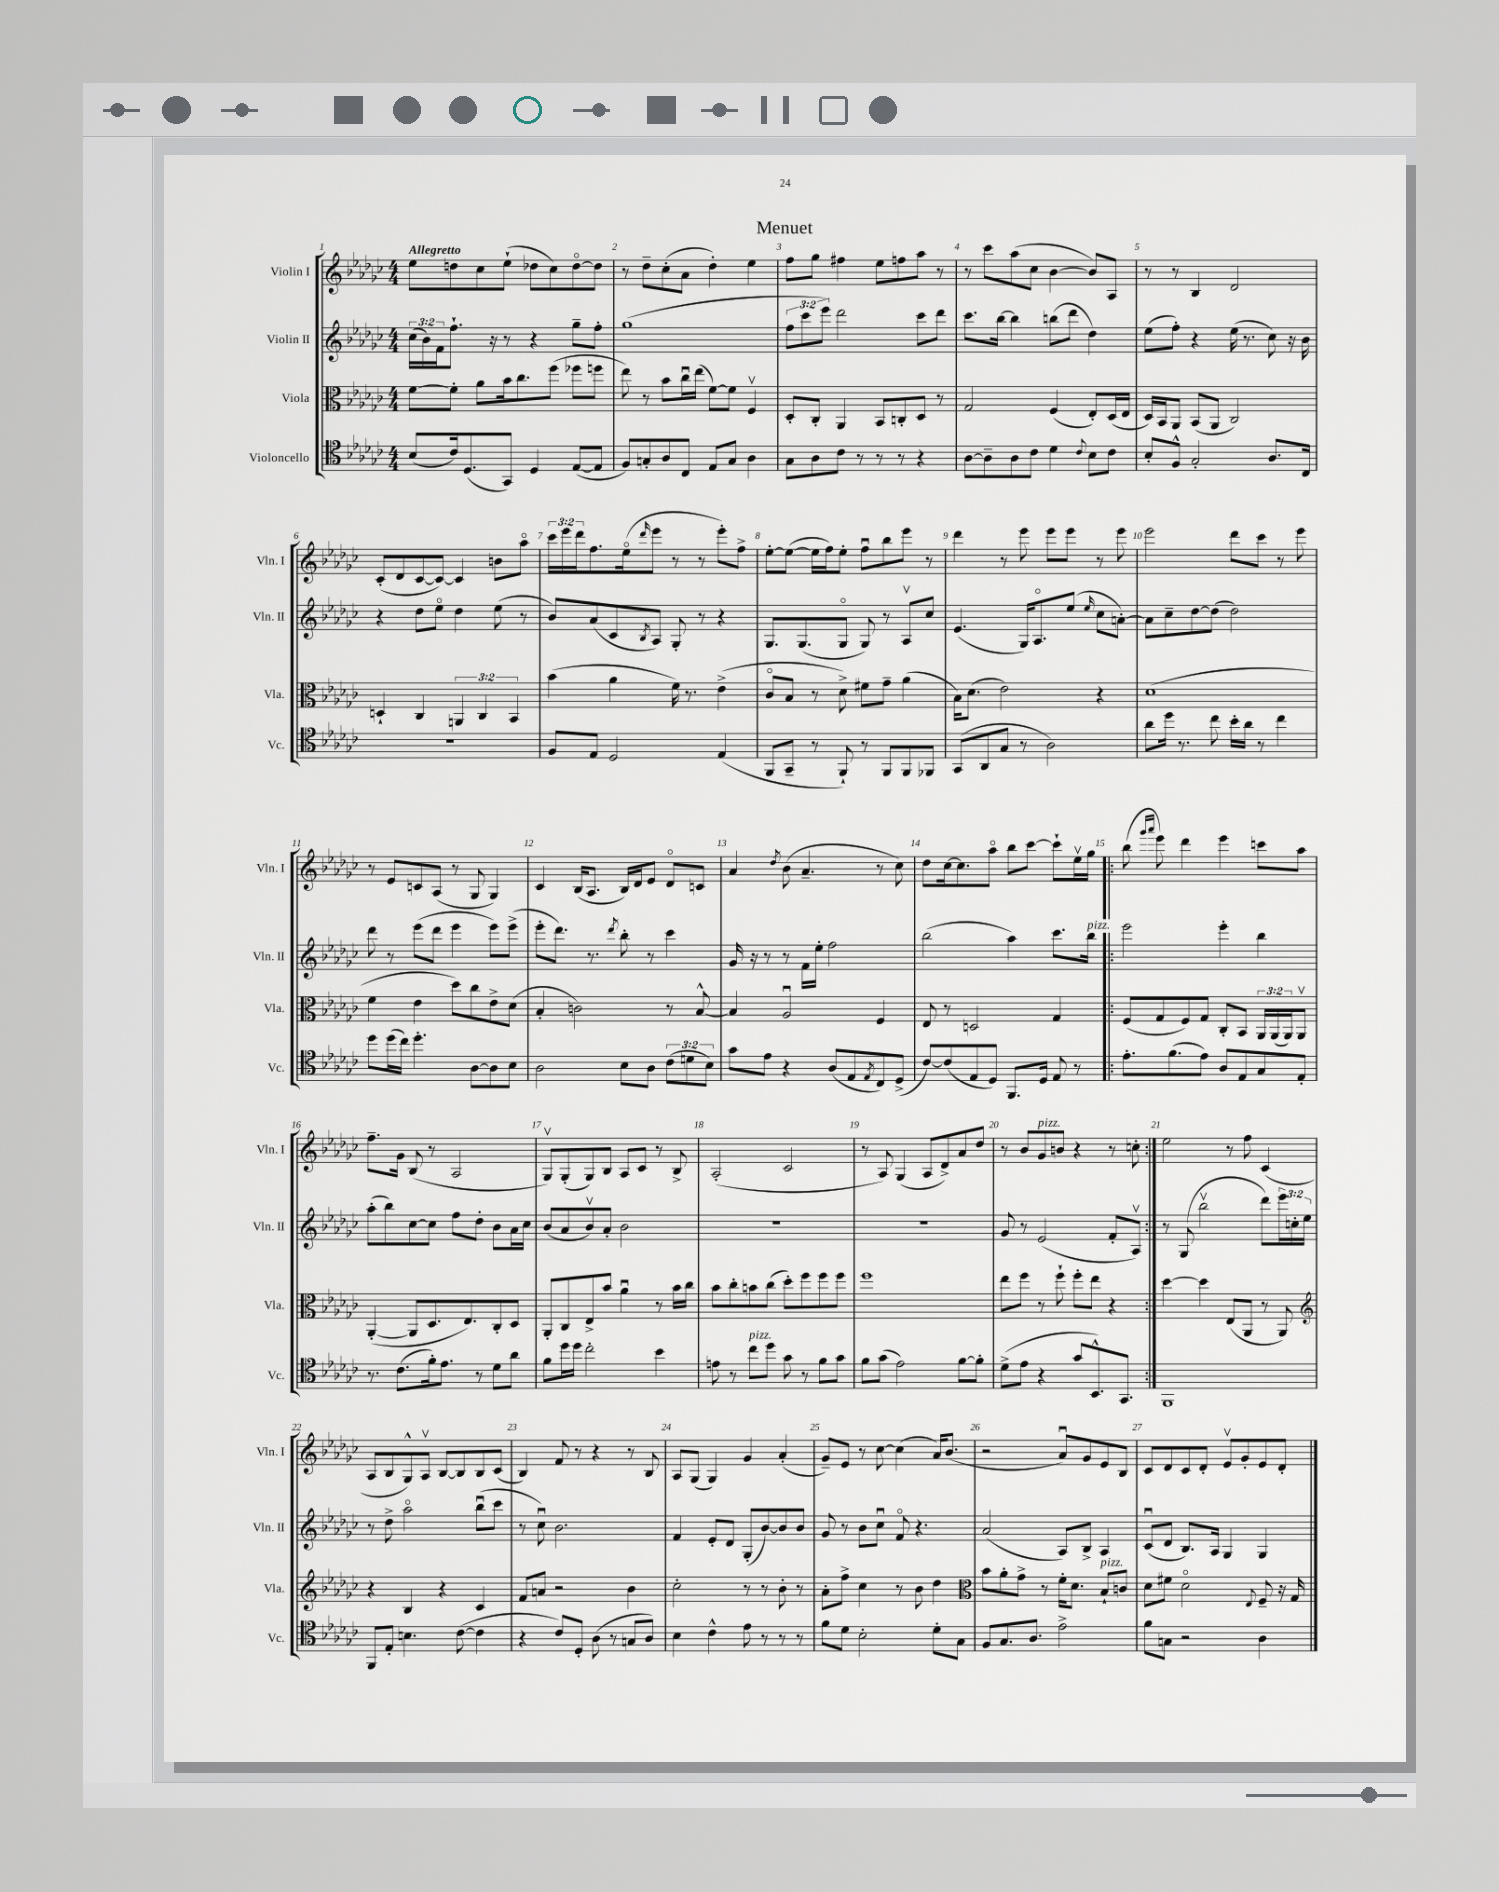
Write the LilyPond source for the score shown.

\header { title = "Menuet" }
<<
\new StaffGroup <<
\new Staff = "s0" \with { instrumentName = "Violin I" shortInstrumentName = "Vln. I" } {
    \clef treble \key ges \major \numericTimeSignature \time 4/4 \override Staff.TupletNumber.text = #tuplet-number::calc-fraction-text \tempo "Allegretto"
    ees''8 d''8 ces''8 ees''8-!( des''8 ces''8) des''8~\flageolet des''8 |
    r8 des''8-- ces''8-.( aes'8 des''4-.) ees''4 |
    f''8 ges''8 fis''4 ees''8 f''8 aes''8 r8 |
    r8 ces'''8 aes''8( ces''8 bes'4~ bes'8) aes8 |
    r8 r8 bes4 des'2 |
    ces'8-.( des'8 ces'8~ ces'8~) ces'4 b'8 aes''8\flageolet |
    \tuplet 3/2 { ces'''16 ees'''16 des'''16 } f''8. ees''16\flageolet( \grace { des'''16 } ees'''8 r8 r8 ees'''8-.) f''8-> |
    ees''8~-. ees''8~( ees''16 f''16) ees''8-. f''8\downbow bes''8 ees'''8 r8 |
    des'''4 r8 ees'''8 ees'''8 ees'''8 r8 ees'''8 |
    ees'''2 des'''8 ces'''8 r8 ees'''8 |
    r8 ees'8 c'8 aes8( r8 ges8 ges4) |
    ces'4 bes16( aes8. bes16) des'16 ees'8 des'8\flageolet c'8 |
    aes'4 \acciaccatura { des''8 } bes'8( aes'4.-- r8 ces''8) |
    des''8 ces''16~ ces''8. aes''8\flageolet bes''8 ces'''8~ ces'''8-! ees''16\upbow ges''16 |
    \repeat volta 2 { bes''8( \grace { ges'''16 aes'''16 } ees'''8) des'''4 ees'''4 c'''8 aes''8 |
    f''8.-- ges'16 bes8( r8 aes2 |
    ges8\upbow) ges8-.( ges8) bes8 aes8 ces'8 r8 bes8-> |
    aes2-.( ces'2 |
    r8 aes8) ges4( aes8 des'8->) aes'8 des''8 |
    r8 bes'8 ges'8^\markup { \italic "pizz." } b'8 r4 r8 c''8-. | }
    ees''2 r8 f''8 ces'4( |
    aes8 bes8 ges8-^) aes8\upbow bes8~ bes8 bes8 ces'8( |
    bes4) f'8 r8 r4 r8 bes8 |
    aes8 ges8( ges4) ges'4 aes'4-.( |
    ges'8--) ees'8 r8 ces''8~ ces''4( aes'16) bes'8.( |
    r2 aes'8\downbow) ges'8 ees'8 bes8 |
    ces'8 des'8 ces'8 des'8-. ees'8\upbow ges'8-. ees'8 des'8-. \bar "|." |
}
\new Staff = "s1" \with { instrumentName = "Violin II" shortInstrumentName = "Vln. II" } {
    \clef treble \key ges \major \numericTimeSignature \time 4/4 \override Staff.TupletNumber.text = #tuplet-number::calc-fraction-text
    \tuplet 3/2 { ces''16( bes'16) f'16 } f''8.-! r16 r8 r4 ges''8-- f''8-. |
    ges''1( |
    \tuplet 3/2 { f''8 ces'''8 ees'''8) } des'''2 ces'''8 des'''8 |
    ces'''8. bes''16~ bes''4 b''8( des'''8 des''4) |
    ees''8( f''8-.) r4 ees''16( r8. ces''8) r16 bes'16 |
    r4 des''8 ees''8\flageolet des''4 ees''8( r8 |
    bes'8) aes'8( ces'8 \acciaccatura { bes8 } aes8) ges8-. r8 r4 |
    ges8. ges8.( ges8\flageolet ges8) r8 aes8\upbow ces''8 |
    ees'4.( ges16) aes8.\flageolet ees''8( \grace { ees''16 } ces''8 a'8~-.) |
    a'8 ces''8-- des''8~ des''8( des''2) |
    des'''8 r8 ees'''8( des'''8 ees'''4 ees'''8) ees'''8->( |
    ees'''8-. des'''8.) r8. \acciaccatura { des'''8 } bes''8-. r8 ces'''4 |
    ges'16 r16 r8 r8 f'16 ees''16-. f''2 |
    bes''2( aes''4) ces'''8. bes''16^\markup { \italic "pizz." } |
    \repeat volta 2 { ees'''2 ees'''4-. bes''4 |
    aes''8-.( bes''8) ces''8~ ces''8 f''8 des''8-. bes'8 aes'16 ces''16 |
    bes'8( aes'8 bes'8\upbow) aes'8-. bes'2 |
    R1 |
    R1 |
    ges'8 r8 ees'2( f'8-. aes8\upbow) | }
    r8 ges8( bes''2\upbow des'''8) \tuplet 3/2 { ees'''16 c''16-. ees''16 } |
    r8 des''8-> aes''2\flageolet bes''8\downbow( ces'''8 |
    r8 ces''8\downbow) bes'2. |
    f'4 ees'8-. des'8 ges8-.( bes'8~) bes'8 bes'8 |
    ges'8 r8 bes'8 ces''8\downbow f'8\flageolet r4. |
    aes'2( aes8) bes8-> aes4 |
    ces'8\downbow( des'8 bes8.) aes16 ges4 ges4 \bar "|." |
}
\new Staff = "s2" \with { instrumentName = "Viola" shortInstrumentName = "Vla." } {
    \clef alto \key ges \major \numericTimeSignature \time 4/4 \override Staff.TupletNumber.text = #tuplet-number::calc-fraction-text
    f'8~ f'8-. aes'8 bes'16 ces''8. f''8( fes''8 f''8 |
    ees''8) r8 bes'8 ces''16\downbow ees''16( f'8~) f'8 f4\upbow |
    des8-. ces8-. aes,4 bes,8 c8-. des8 r8 |
    ges2 f4( ees8-.) des16( ees16 |
    des16) bes,16 aes,8 bes,8( aes,8 ces2) |
    d4-! ces4 \tuplet 3/2 { a,4 ces4 bes,4 } |
    bes'4( aes'4 f'16) r8. ees'4->( |
    ces'8\flageolet bes8 r8 des'8->) fis'8 ges'8-- aes'4( |
    bes16) des'8.( ees'2) r4 |
    des'1( |
    f'4 ees'4 des''8) ces''8 ees'8-> des'8( |
    bes4-. c'2) r8 bes8~-^ |
    bes4 aes2\downbow f4 |
    ees8 r8 d2 ges4 |
    \repeat volta 2 { f8( ges8 f8) ges8 ces8-. bes,8 \tuplet 3/2 { aes,16 aes,16( aes,16) } aes,8\upbow |
    aes,4~-.( aes,8 des8. ees8.) ces8-. des8 |
    aes,8-. ces8 ees8-> bes'8 aes'4\downbow r8 bes'16 ces''16 |
    bes'8 ces''8-. b'8 ces''8( des''8-.) f''8 f''8 f''8 |
    f''1 |
    ees''8 f''8 r8 f''8-! f''8-. ees''8 r4 | }
    des''4~ des''4 ees8( aes,8 r8 aes,8) |
    \clef treble r4 bes4 r4 ces'4 |
    f'8 a'8 r2 bes'4 |
    ces''2-. r8 r8 bes'8-. r8 |
    aes'8-. f''8-> ces''4 r8 bes'8 des''4 |
    \clef alto bes'8 aes'8-. ges'8-> r8 f'16-. des'8. bes8-!^\markup { \italic "pizz." } c'8 |
    des'8 fis'8 des'2\flageolet \appoggiatura { ees8 } f8-- r16 ges16 \bar "|." |
}
\new Staff = "s3" \with { instrumentName = "Violoncello" shortInstrumentName = "Vc." } {
    \clef tenor \key ges \major \numericTimeSignature \time 4/4 \override Staff.TupletNumber.text = #tuplet-number::calc-fraction-text
    bes8( ces'16) des8.( ges,8) des4 ees8~( ees8 |
    f8) g8-. aes8 ces8 ees8 g8 aes4 |
    ges8 aes8 ces'8 r8 r8 r8 r4 |
    aes8~ aes8-- aes8 ces'8 des'4 \appoggiatura { ces'8 } bes8 ces'8 |
    bes8-. f8-^ ges2-. aes8. ces16 |
    R1 |
    f8 ees8 des2 ees4( |
    f,8 ges,8-- r8 f,8-!) r8 f,8 f,8 fes,8 |
    ges,8( aes,8 ges8 r8 aes2) |
    aes'8 des''16 r8. ces''8 bes'16-. aes'16 r8 ces''4 |
    des''8 des''16( ces''16) des''4.-. aes8~ aes8 bes8 |
    aes2 bes8 aes8 \tuplet 3/2 { ces'8( d'8 bes8) } |
    ges'8 ees'8 r4 aes8( ees8 \acciaccatura { ees8 } ces8) des8->( |
    ces'8~) ces'8( ees8 des8) f,8. des16 ees8 r8 |
    \repeat volta 2 { ees'8.-. f'8.( ees'8) aes8 ees8 ges8 ees8-. |
    r8. ces'8.( f'16-.) ees'8. r8 des'8 aes'8 |
    f'8 des''16 des''16 ces''2-. bes'4 |
    e'8 r8 ces''8^\markup { \italic "pizz." } des''8 ges'8 r8 f'8 ges'8 |
    f'8 ges'8( ees'2) f'8~ f'8-. |
    des'8->( ees'8 r4 ges'8 bes,8.-^) ges,8. | }
    f,1 |
    f,8 ees8-. b4. ces'8~( ces'4 |
    r4 ces'8) des8-. aes8( r8 g8 aes8) |
    bes4 ces'4-^ ees'8 r8 r8 r8 |
    f'8 des'8 bes2-. des'8-. ges8 |
    f8 ges8. aes8. ees'2-> |
    f'8 g8 r2 aes4 \bar "|." |
}
>>
>>
\layout { \context { \Score \override BarNumber.break-visibility = ##(#f #t #t) barNumberVisibility = #all-bar-numbers-visible } }
